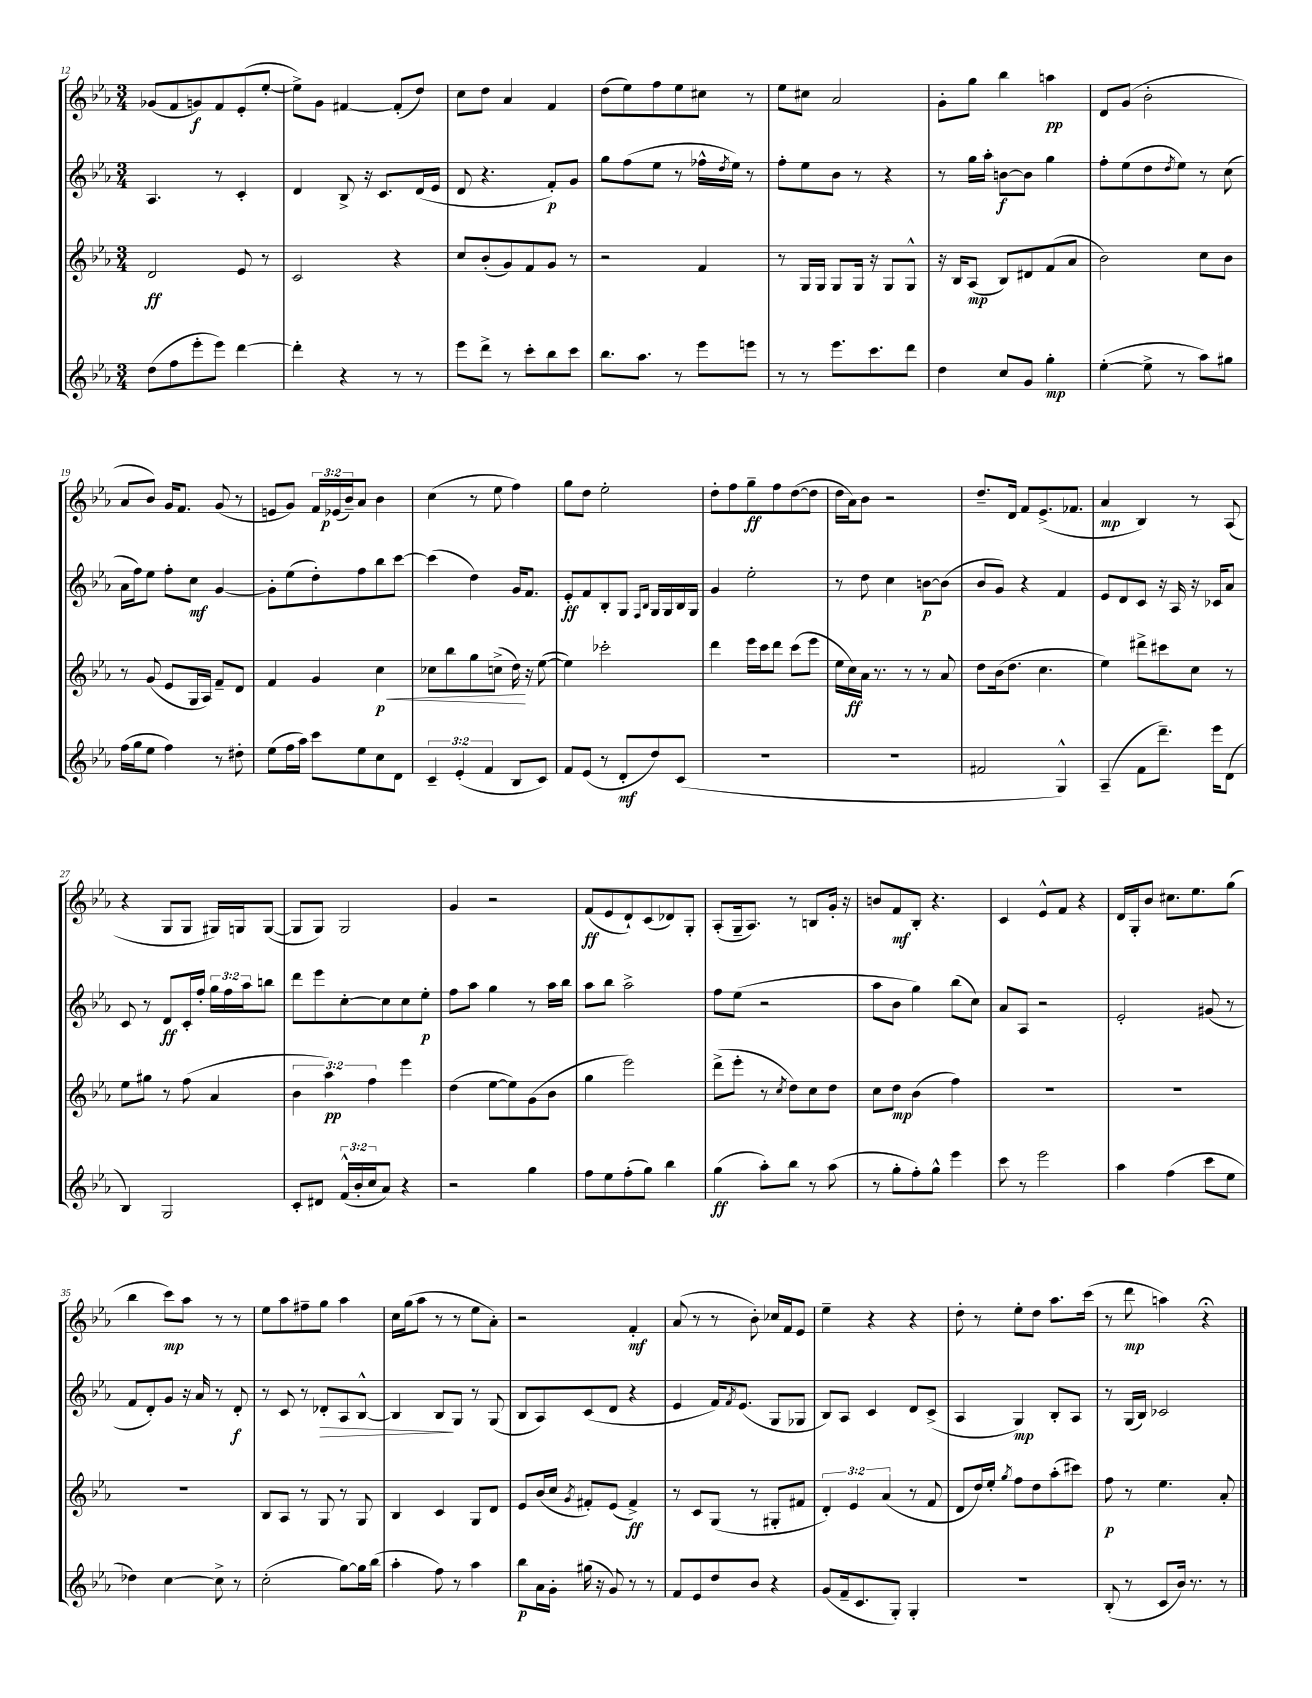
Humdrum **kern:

**kern	**kern	**kern	**kern
*staff4	*staff3	*staff2	*staff1
*clefG2	*clefG2	*clefG2	*clefG2
*k[b-e-a-]	*k[b-e-a-]	*k[b-e-a-]	*k[b-e-a-]
*M3/4	*M3/4	*M3/4	*M3/4
(8dd\L	2d/	4.A-/	(8g-/L
8ff\	.	.	8f/
8eee-'\	.	.	8g/)
8eee-\J)	.	8r	8f/
[4ddd\	8e-/	4c'/	(8e-'/
.	8r	.	[8ee-'/J
=	=	=	=
4ddd'\]	2c/	4d/	8ee-^\]L)
.	.	.	8g\J
4r	.	8B-^/	[4f#/
.	.	16r	.
.	.	8.c/L	.
8r	4r	.	(8f#'/]L
8r	.	(16d/L	8dd/J)
.	.	16e-/JJ	.
=	=	=	=
8eee-\L	8cc/L	8d/	8cc\L
8ddd^\J	(8b-'/	4.r	8dd\J
8r	8g/)	.	4a-/
8ccc'\L	8f/	.	.
8bb-\	8g/J	8f'/L)	4f/
8ccc\J	8r	8g/J	.
=	=	=	=
8.bb-\L	2r	8gg\L	(8dd\L
.	.	(8ff\	8ee-\)
8.aa-\J	.	.	.
.	.	8ee-\J	8ff\
8r	.	8r	8ee-\
8eee-\L	4f/	16ff-^^\LL	8cc#\J
.	.	8qdd/	.
.	.	16ee-\JJ)	.
8eee\J	.	8r	8r
=	=	=	=
8r	8r	8ff'\L	8ee-\L
8r	16G/LL	8ee-\	8cc#\J
.	16G/JJ	.	.
8.eee-\L	8G/L	8b-\J	2a-/
.	16G/Jk	8r	.
8.ccc\	16r	.	.
.	8G/L	4r	.
8ddd\J	8G^^/J	.	.
=	=	=	=
4dd\	16r	8r	8g'\L
.	16B-/LK	.	.
.	(8A-/J	16gg\LL	8gg\J
.	.	16aa-'\JJ	.
8cc/L	8B-/L)	[8b\L	4bb-\
8g/J	8d#/	8b\]J	.
4gg'\	(8f/	4gg\	4aa\
.	8a-/J	.	.
=	=	=	=
([4ee-'\	2b-\)	8ff'\L	8d/L
.	.	(8ee-\	(8g/J
8ee-^\]	.	8dd\	2b-'\
.	.	8qdd/	.
8r	.	8ee-\J)	.
8aa-\L)	8cc\L	8r	.
8gg#\J	8b-\J	(8cc\	.
=	=	=	=
(16ff\LL	8r	16a-\LL	8a-/L
16gg\J	.	16ff\J)	.
8ee-\J	(8g/	8ee-\J	8b-/J)
4ff\)	8e-/L	8ff'\L	16g/LK
.	.	.	8.f/J
.	16G/L	8cc\J	.
.	16A-/JJ)	.	.
8r	8f~/L	[4g/	(8g/
8dd#'\	8d/J	.	8r
=	=	=	=
(8ee-\L	4f/	8g'\]L	8e/L
16ff\L	.	(8ee-\	8g/J)
16aa-\JJ)	.	.	.
8ccc\L	4g/	8dd'\)	24f/LL
.	.	.	(24e-/
.	.	.	24b-~/J)
8ee-\	.	8ff\	8a-/J
8cc\	4cc\	8bb-\	4b-\
8d\J	.	[8ccc\J	.
=	=	=	=
6c~/	8cc-\L	(4ccc\]	(4cc\
.	8bb-\	.	.
(6e-'/	.	.	.
.	8gg\	4dd\)	8r
6f/	.	.	.
.	(8cc^\J	.	8ee-\
8B-/L	16dd\)	16g/LK	4ff\)
.	16r	8.f/J	.
8c/J)	([8ee-\	.	.
=	=	=	=
8f/L	4ee-\])	8e-'/L	8gg\L
(8e-/J	.	8f/	8dd\J
8r	2ccc-'\	8B-'/	2ee-'\
8d'/L	.	8G/J	.
.	.	16qqF/LL	.
.	.	16qqB-/JJ	.
8dd/)	.	16G/LL	.
.	.	16G/	.
(8c/J	.	16B-/	.
.	.	16G/JJ	.
=	=	=	=
2.r	4ddd\	4g/	8dd'\L
.	.	.	8ff\
.	16eee-\LL	2ee-'\	8gg~\
.	16ccc\J	.	.
.	8ddd\J	.	8ff\
.	(8ccc\L	.	([8dd\
.	8eee-\J	.	8dd\]J
=	=	=	=
2.r	16ee-\LL	8r	16dd\LL
.	16cc\)	.	16a-\J)
.	16a-\JJ	8dd\	8b-\J
.	8.r	.	.
.	.	4cc\	2r
.	8r	.	.
.	8r	[8b\L	.
.	8a-/	(8b\]J	.
=	=	=	=
2f#/	8dd\L	8b-/L	8.dd~/L
.	(16b-\k	8g/J)	.
.	8.dd\J	.	16d/Jk
.	.	4r	8f/L
.	4.cc\	.	(8.e-^/
4G^^/)	.	4f/	.
.	.	.	8.f-/J
=	=	=	=
(4A-~/	4ee-\)	8e-/L	4a-/
.	.	8d/	.
8f\L	8ddd#^\L	8c/J	4B-/)
8.ddd~\J)	8ccc#\	16r	.
.	.	16A-/	.
.	8cc\J	16r	8r
16eee-\LK	.	16c-/LK	.
(8d\J	8r	8a-/J	(8A-/
=	=	=	=
4B-/)	8ee-\L	8c/	4r
.	8gg#\J	8r	.
2G/	8r	8d/L	8G/L
.	(8ff\	16c'/L	8G/J
.	.	16ff'/JJ	.
.	4a-/	24gg\LL	16G#/LL)
.	.	24ff\	.
.	.	.	16G/J
.	.	24aa-\J	.
.	.	8bb\J	([8G/J
=	=	=	=
8c'/L	6b-\	8ddd\L	8G/]L
8d#/J	.	8eee-\	8G/J)
.	6aa-\)	.	.
(24f^^/LL	.	[8cc'\	2G/
24b-'/	.	.	.
24cc/J	6ff\	.	.
8a-/J)	.	8cc\]	.
4r	4eee-\	8cc\	.
.	.	8ee-'\J	.
=	=	=	=
2r	(4dd\	8ff\L	4g/
.	.	8aa-\J	.
.	[8ee-\L	4gg\	2r
.	8ee-\])	.	.
4gg\	(8g\	8r	.
.	8b-\J	16aa-\LL	.
.	.	16bb-\JJ	.
=	=	=	=
8ff\L	4gg\	8aa-\L	(8f/L
8ee-\	.	8bb-\J	8e-/
(8ff'\	2eee-\)	2aa-^\	8d`/)
8gg\J)	.	.	(8c/
4bb-\	.	.	8d-/)
.	.	.	8G'/J
=	=	=	=
(4gg\	(8ddd^\L	8ff\L	(8A-'/L
.	8eee-'\J	(8ee-\J	16G~/k
.	.	.	8.A-/J)
8aa-'\L)	8r	2r	.
.	8qcc/	.	.
8bb-\J	8dd\L)	.	8r
8r	8cc\	.	8B/L
(8aa-\	8dd\J	.	16g'/Jk
.	.	.	16r
=	=	=	=
8r	8cc\L	8aa-\L	8b/L
8gg'\L	8dd\J	8b-\J	8f/
8ff'\)	(4b-\	4gg\)	8B-'/J
8gg^^\J	.	.	4.r
4eee-\	4ff\)	(8bb-\L	.
.	.	8cc\J)	.
=	=	=	=
8ccc\	2.r	8a-/L	4c/
8r	.	8A-/J	.
2eee-\	.	2r	8e-^^/L
.	.	.	8f/J
.	.	.	4r
=	=	=	=
4aa-\	2.r	2e-'/	16d/LL
.	.	.	16G'/J
.	.	.	8b-/J
(4ff\	.	.	8.cc#\L
.	.	.	8.ee-\
8ccc\L	.	(8g#/	.
8ee-\J	.	8r	(8gg\J
=	=	=	=
4dd-\)	2.r	8f/L	4bb-\
.	.	8d'/)	.
[4cc\	.	8g/J	8ccc\L)
.	.	16r	8aa-\J
.	.	16a-/	.
8cc^\]	.	8r	8r
8r	.	8d'/	8r
=	=	=	=
(2cc'\	8B-/L	8r	8ee-\L
.	8A-/J	8c/	8aa-\
.	8r	8r	8ff#~\
.	8G/	8d-'/L	8gg\J
[8gg\L)	8r	8A-/	4aa-\
16gg\]L	8G/	[8B-^^/J	.
(16bb-\JJ	.	.	.
=	=	=	=
4aa-'\	4B-/	4B-/]	16cc\LL
.	.	.	(16gg\J
.	.	.	8aa-\J
8ff\)	4c/	8B-/L	8r
8r	.	8G/J	8r
4aa-\	8G/L	8r	8ee-\L
.	8d/J	(8G/	8a-'\J)
=	=	=	=
8bb-\L	8e-/L	8B-/L	2r
16a-\L	(16b-/L	8A-/)	.
16g'\JJ	16cc/JJ	.	.
.	8qg/	.	.
(16gg#\	8f#'/L)	(8c/	.
16r	.	.	.
8g/)	(8e-/J	8d/J	.
8r	4f#^/)	4r	4f'/
8r	.	.	.
=	=	=	=
8f/L	8r	4e-/	(8a-/
8e-/	8c/L	.	8r
8dd/	(8G/J	16f/LK)	8r
.	.	8qf/	.
.	.	(8.e-/J	.
8b-/J	8r	.	8b-'\)
4r	8G#'/L	8G/L	16cc-/LL
.	.	.	16f/J
.	8f#/J	8G-/J	8e-/J
=	=	=	=
(8g/L	6d'/)	8B-/L)	4ee-~\
16f~/k	.	8A-/J	.
.	6e-/	.	.
8.c/	.	.	.
.	.	4c/	4r
.	(6a-/	.	.
8G'/J)	.	.	.
4G'/	8r	8d/L	4r
.	8f/	(8c^/J	.
=	=	=	=
2.r	8d/L	4A-/	8dd'\
.	16dd/L)	.	8r
.	16ee-'/JJ	.	.
.	8qgg/	.	.
.	8ff\L	4G/)	8ee-'\L
.	8dd\	.	8dd\J
.	(8aa-'\	8B-'/L	8.aa-\L
.	8ccc#\J)	8A-/J	.
.	.	.	(16ccc\Jk
=	=	=	=
(8B-'/	8ff\	8r	8r
8r	8r	(16G/LL	8ddd\
.	.	16B-/JJ)	.
8c/L	4.ee-\	2c-/	4aa\)
16b-/Jk)	.	.	.
8.r	.	.	.
.	.	.	4r;
8r	8a-'/	.	.
==	==	==	==
*-	*-	*-	*-
